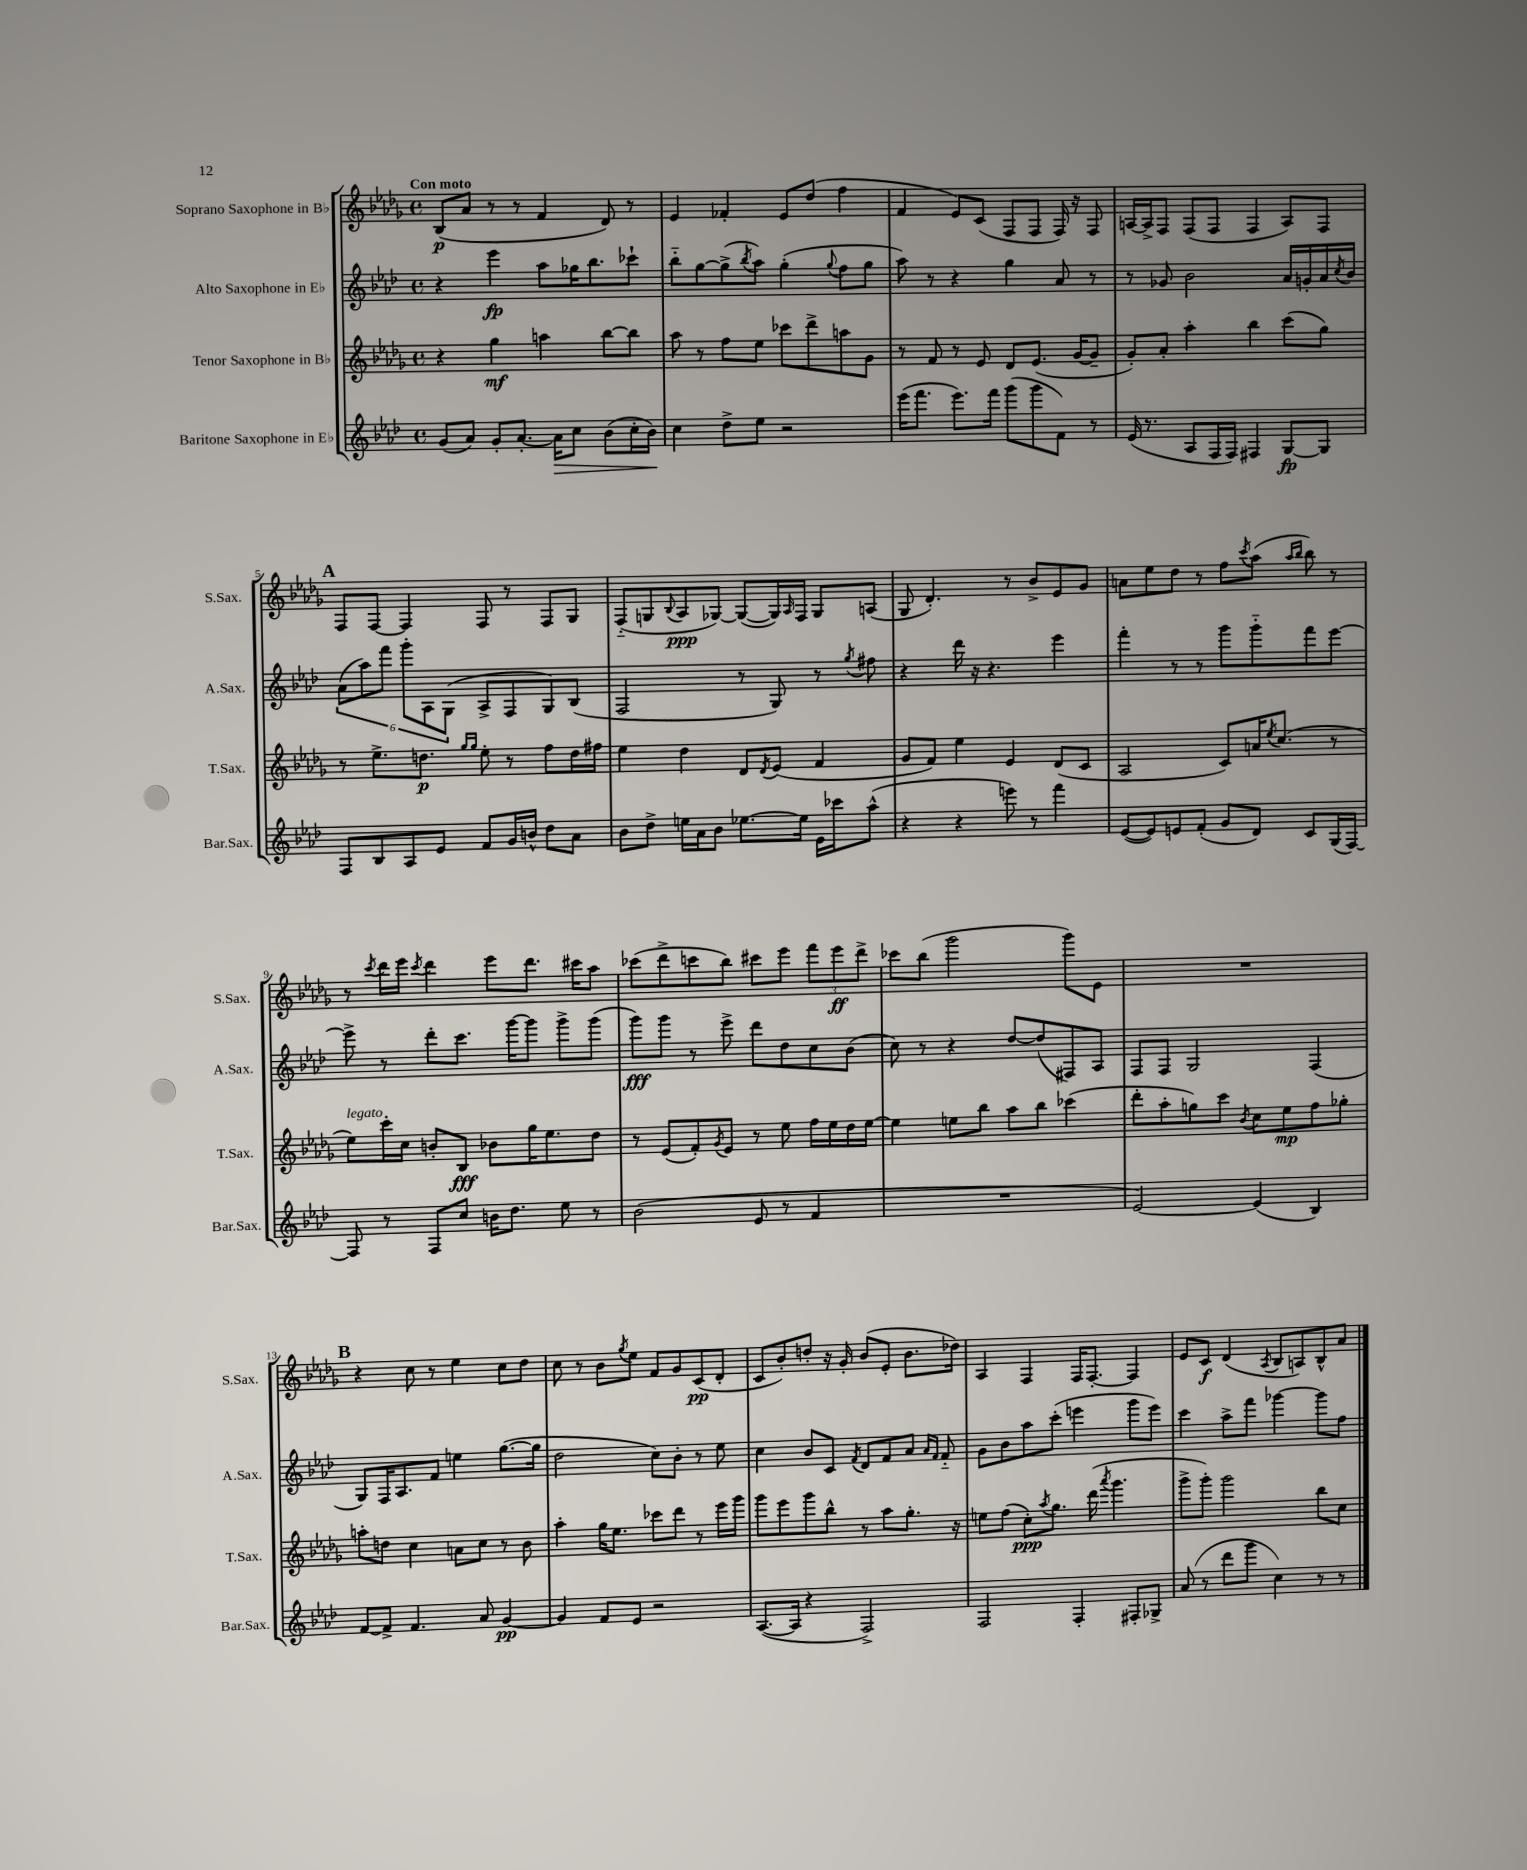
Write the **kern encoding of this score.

**kern	**kern	**kern	**kern
*staff4	*staff3	*staff2	*staff1
*clefG2	*clefG2	*clefG2	*clefG2
*k[b-e-a-d-]	*k[b-e-a-d-g-]	*k[b-e-a-d-]	*k[b-e-a-d-g-]
*M4/4	*M4/4	*M4/4	*M4/4
*met(c)	*met(c)	*met(c)	*met(c)
(8g/L	4r	4r	(8B-/L
8a-/J)	.	.	8a-/J
8g'/L	4gg-\	4eee-\	8r
[8.a-'/J	.	.	8r
.	4aa\	8aa-\L	4f/
16a-\]LK	.	.	.
8cc\J	.	16gg-\K	.
.	.	8.bb-\	.
(8b-\L	[8bb-\L	.	8d-/)
16cc'\L	8bb-\]J	8ccc-`\J	8r
16b-\JJ)	.	.	.
=	=	=	=
4cc\	8aa-\	8bb-'~\L	4e-/
.	8r	[8gg\	.
8dd-^\L	8ff\L	(8gg^\]	4f-'/
.	.	8qbb-/	.
8ee-\J	8ee-\J	8aa-\J)	.
2r	8ccc-\L	(4gg'\	8e-/L
.	8ddd-^\	.	(8dd-/J
.	.	8qqgg/	.
.	8aa\	8ff\L	4ff\
.	8g-\J	8gg\J	.
=	=	=	=
(16eee-\LK	8r	8aa-\)	4f/
8.fff\J	.	.	.
.	8f/	8r	.
8.eee-\L)	8r	4r	8e-/L)
.	8e-/	.	(8c/J
16fff\Jk	.	.	.
(8ggg\L	8d-/L	4gg\	8F/L
8ggg\	(8.e-/J	.	8F/J
8f\J)	.	8a-/	16F/)
.	[16g-/LK	.	16r
8r	8g-~/]J	8r	8F/
=	=	=	=
(16e-/	8g-'/L)	8r	[16A/LL
8.r	.	.	16A^/]J
.	8a-'/J	8g-/	8F/J
8A-/L	4aa-'\	2b-\	(8F/L
16F/L	.	.	8F/J
16F/JJ)	.	.	.
4F#/	4bb-\	.	4F/
[8G/L	(8ccc\L	16a-/LL	8A/L)
.	.	16g'/	.
8G/]J	8gg-\J)	16a-/	8F/J
.	.	8qcc/	.
.	.	16b-/JJ	.
=	=	=	=
8F/L	8r	(12a-\L	8F/L
.	.	12aa-\)	.
8B-/	8.ee-^\L	.	[8F/J
.	.	12fff\J	.
8A-/	.	12ggg'\L	4F/]
.	8.dd\J	.	.
.	.	12A-\	.
8e-/J	.	.	.
.	.	(12G\J	.
.	16qqgg-/LL	.	.
.	16qqgg-/JJ	.	.
8f/L	8ee-'\	8A-^/L	8F/
16g/L	8r	8F/	8r
16b^^/JJ	.	.	.
8dd-\L	8ff\L	8G/)	8F/L
8a-\J	16dd\L	(8B-/J	8G-/J
.	16ff#\JJ	.	.
=	=	=	=
8b-\L	4ee-\	2F/	(8F'~/L
8dd-^\J	.	.	8G/
.	.	.	8qqB-/
16ee\LL	4dd-\	.	8A-/
16a-\J	.	.	.
8b-\J	.	.	[8G-/J)
[8.ee-\L	8d-/L	8r	(8G-/_L
.	8qd-/	.	.
.	(8e-/J	8G/)	16G-/]L)
.	.	.	16qqA-/
16ee-\]Jk	.	.	16F/JJ
16e-\LL	4f/	8r	8G-/L
16ccc-\J	.	.	.
.	.	8qgg/	.
(8aa-^^\J	.	8ff#\	(8A/J
=	=	=	=
4r	8g-/L	4r	8G-/
.	8f/J)	.	4.d-'/)
4r	4ee-\	16ddd-\	.
.	.	16r	.
.	.	4.r	.
8eee\)	4e-/	.	8r
8r	.	.	8b-^/L
4fff\	(8d-/L	4eee-\	8e-/
.	8c/J	.	8g-/J
=	=	=	=
([8e-/L	2A-/	4fff'\	8a\L
8e-/])	.	.	8ee-\
8e/	.	8r	8dd-\J
(8f'/J	.	8r	8r
8g/L	8c/L)	8ggg\L	8ff\L
.	.	.	8qccc/
8d-/J)	16a/K	8ggg'~\	(8aa-\J
.	8qee-/	.	.
.	(8.cc/J	.	.
.	.	.	16qqaa-/LL
.	.	.	16qqbb-/JJ
8c/L	.	8fff\	8bb-\)
(16G/L	8r	[8eee-\J	8r
[16F/JJ)	.	.	.
=	=	=	=
8F/]	8ee-\L)	8eee-^\]	8r
.	.	.	8qccc/
8r	16ccc'\L	8r	16ddd-\LL
.	16cc\JJ	.	16eee-\JJ
.	.	.	8qccc/
8F/L	8b'/L	8ddd-'\L	4ddd-\
8cc/J	8B-/J	8.ccc\J	.
16b\LK	8b-\L	.	8eee-\L
8.dd-\J	.	[16ggg\LK	.
.	16gg-\K	8ggg\]J	8.ddd-\J
.	8.ee-\	.	.
8ee-\	.	8ggg^\L	.
.	.	.	16ccc#\LK
8r	8dd-\J	(8ggg\J	8aa-\J
=	=	=	=
(2b-\	8r	8ggg\L)	(8ccc-\L
.	(8e-/L	8ggg\J	8ddd-^\
.	8f'/)	8r	8ccc\
.	8qg-/	.	.
.	8e-/J	8eee-^\	8bb-\J)
8e-/	8r	8ddd-\L	8ccc#\L
8r	8ee-\	8dd-\	8eee-\J
4f/	16ff\LL	8cc\	12fff\L
.	16ee-\	.	.
.	.	.	12eee-\
.	16dd-\	(8b-\J	.
.	.	.	12ddd-^\J
.	[16ee-\JJ	.	.
=	=	=	=
1r	4ee-\]	8cc\)	8ccc-\L
.	.	8r	(8bb-\J
.	8ee\L	4r	2ggg-\
.	8bb-\J	.	.
.	8aa-\L	[8dd-/L	.
.	8bb-\J	(8dd-/]	.
.	(4ccc-\	8F#/)	8ggg-\L)
.	.	8A-/J	8e-\J
=	=	=	=
[2e-/)	8ddd-'\L	8F/L	1r
.	8aa-'\	8F/J	.
.	8gg\)	2G/	.
.	8ccc\J	.	.
.	8qb-/	.	.
(4e-/]	8cc\L	.	.
.	8ee-\	.	.
4B-/)	8ff\	(4F/	.
.	8gg-'\J	.	.
=	=	=	=
[8f/L	8aa'\L	8G/L)	4r
8f^/]J	8dd\J	16F/K	.
.	.	8.A-/	.
4.f/	4cc\	.	8cc\
.	.	8f/J	8r
.	8a\L	4ee\	4ee-\
8a-/	8cc\J	.	.
[4g/	8r	([8.gg\L	8cc\L
.	8b-\	.	8dd-\J
.	.	16gg\]Jk	.
=	=	=	=
4g/]	4aa-'\	2dd-\	8cc\
.	.	.	8r
8f/L	16gg-\LK	.	8b-\L
.	8.ee-\J	.	.
.	.	.	8qgg-/
8e-/J	.	.	8ee-\J
2r	8ccc-\L	8cc\L)	8f/L
.	8ddd-\J	8b-'\J	8g-/
.	8r	8r	(8c/
.	16eee-\LL	8ee-\	8d-'/J
.	16ggg-\JJ	.	.
=	=	=	=
([8.A-/L	8ggg-\L	4cc\	8c/L
.	8eee-\	.	8b-'/)
16A-/]Jk	.	.	.
4r	8ggg-\	8b-/L	8dd'/J
.	8bb-^^\J	8c/J	16r
.	.	.	16g-'/
.	.	8qf/	.
2F^/)	8r	8d-/L	(8b-/L
.	8aa-\L	8f/	8e-'/J
.	8.gg-'\J	8a-/J	8.b-\L
.	.	16qqa-/LL	.
.	.	16qqf/JJ	.
.	.	8f'~/	.
.	16r	.	16dd-\Jk)
=	=	=	=
2F/	8ee\L	8g\L	4A-/
.	(8ff\J	8b-\	.
.	8cc'\L)	8aa-\	4F/
.	8qaa-/	.	.
.	8.gg-\J	(8ccc'\J	.
4F'/	.	4eee\	16F/LK
.	(16ddd-\	.	[8.F'/J
.	8qaaa-/	.	.
.	4.ggg-\	.	.
8F#'/L	.	8ggg\L	4F/]
8G-^/J	.	8eee\J)	.
=	=	=	=
(8a-/	8ggg-^\L	4ccc\	8e-/L
8r	8ggg-'\J)	.	8c/J
8ddd-\L	2ggg-\	8aa-^\L	(4d-/
8ggg\J	.	8fff\J	.
.	.	.	8qA-/
4cc\)	.	[4ggg-\	8B-/L
.	.	.	8A/)
8r	8bb-\L	8ggg-\]L	8B-^^/
8r	8cc\J	8ff\J	8a-/J
==	==	==	==
*-	*-	*-	*-
